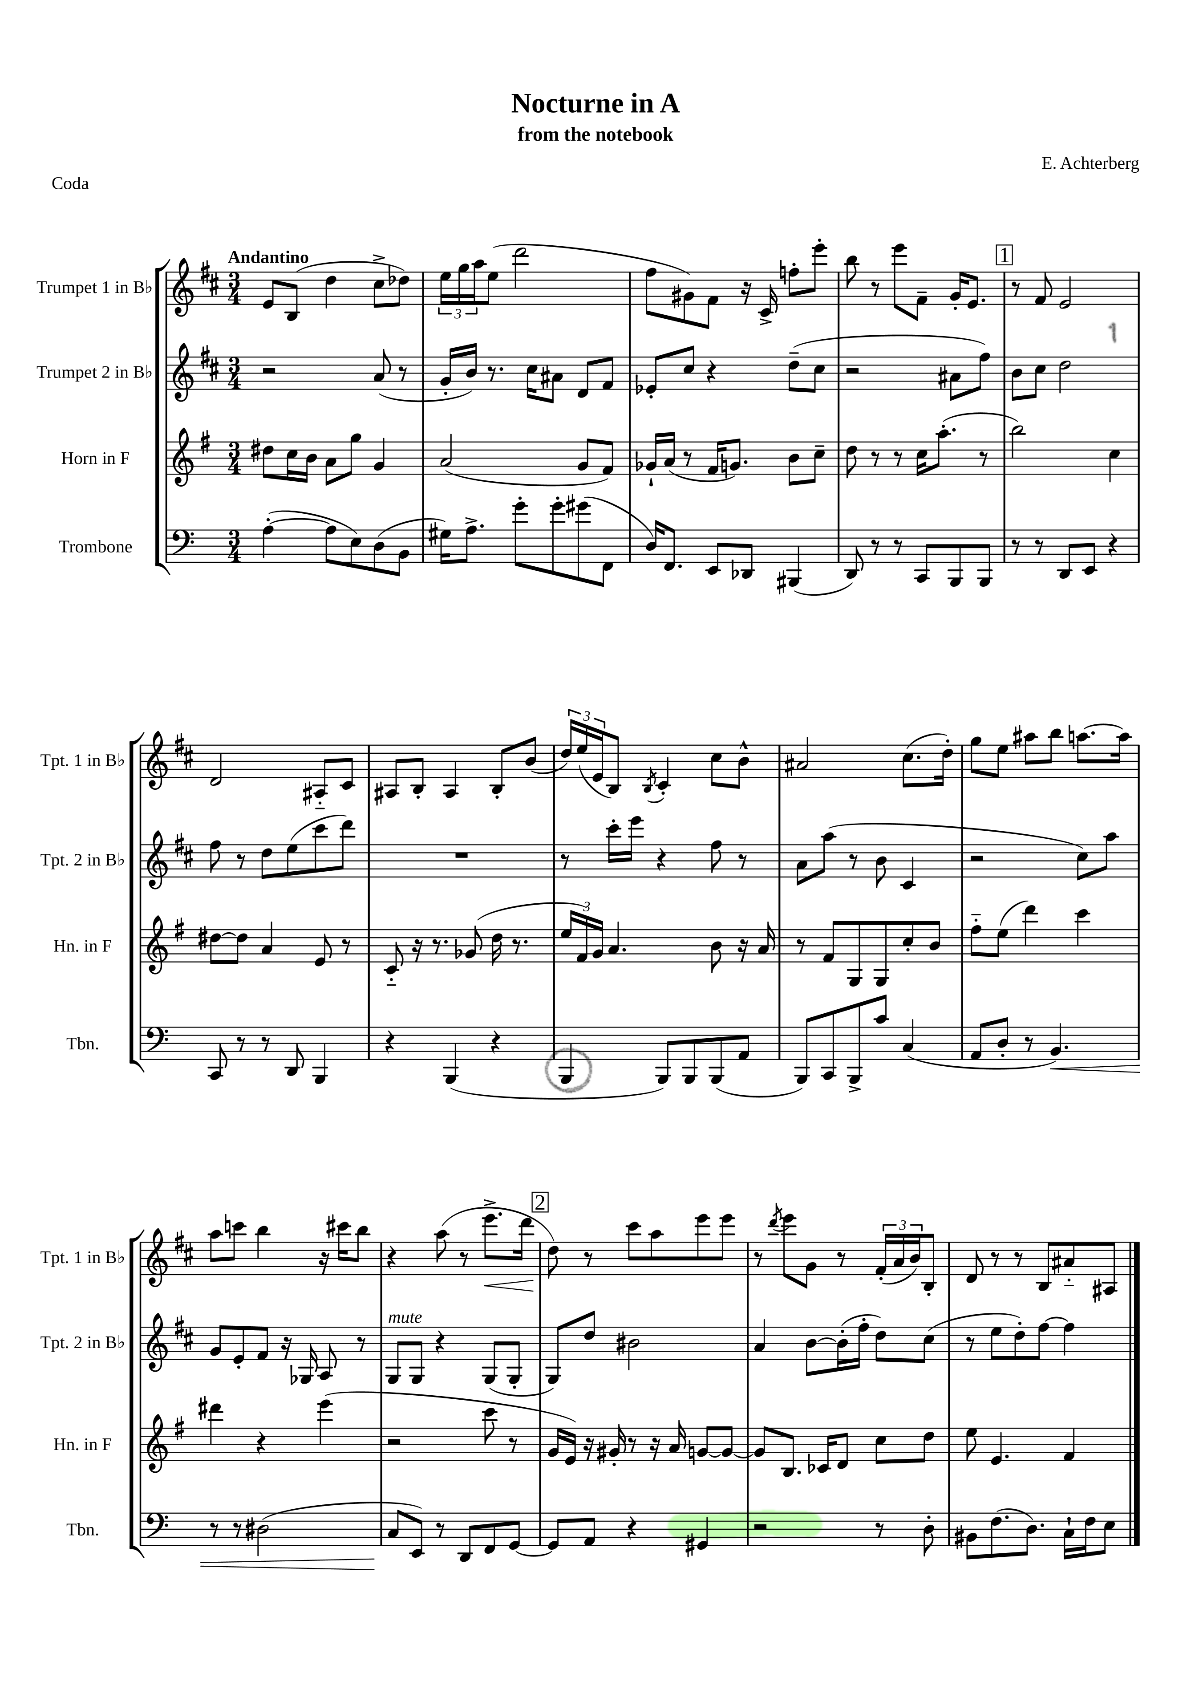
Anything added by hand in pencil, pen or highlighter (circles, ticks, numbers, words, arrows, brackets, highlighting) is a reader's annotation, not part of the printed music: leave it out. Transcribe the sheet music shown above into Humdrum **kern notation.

**kern	**dynam	**kern	**kern	**kern	**dynam
*part4	*part4	*part3	*part2	*part1	*part1
*staff4	*staff4	*staff3	*staff2	*staff1	*staff1
*I"Trombone	*	*I"Horn in F	*I"Trumpet 2 in B♭	*I"Trumpet 1 in B♭	*
*I'Tbn.	*	*I'Hn. in F	*I'Tpt. 2 in B♭	*I'Tpt. 1 in B♭	*
*clefF4	*	*clefG2	*clefG2	*clefG2	*
*k[]	*	*k[f#]	*k[f#c#]	*k[f#c#]	*
*M3/4	*	*M3/4	*M3/4	*M3/4	*
=1	=1	=1	=1	=1	=1
!	!	!	!	!LO:TX:a:B:t=Andantino	!
([4A'\	.	8dd#X\L	2r	8e/L	.
.	.	16cc\L	.	(8B/J	.
.	.	16b\JJ	.	.	.
8A\L]	.	8a\L	.	4dd\	.
8E\)	.	8gg\J	.	.	.
(8D\	.	4g/	(8a/	8cc#^\L	.
8BB\J	.	.	8r	8dd-X\J)	.
=2	=2	=2	=2	=2	=2
16G#X\KL)	.	(2a/	16g'/LL	24ee\LL	.
.	.	.	.	24gg\	.
8.A^\J	.	.	16b/JJ)	.	.
.	.	.	.	24aa\J	.
.	.	.	8.r	(8ee\J	.
8g'\L	.	.	.	2ddd\	.
.	.	.	16cc#\KL	.	.
8g'\	.	.	8a#X\J	.	.
(8g#X\	.	8g/L	8d/L	.	.
8FF\J	.	8f#/J)	8f#/J	.	.
=3	=3	=3	=3	=3	=3
16D/KL)	.	16g-X`/LL	8e-X'/L	8ff#\L	.
8.FF/J	.	(16a/JJ	.	.	.
.	.	8r	8cc#/J	8g#X\)	.
8EE/L	.	16f#/KL	4r	8f#\J	.
.	.	8.gn/J)	.	.	.
8DD-X/J	.	.	.	16r	.
.	.	.	.	16c#^/	.
(4BBB#X/	.	8b\L	(8dd~\L	8ffn'\L	.
.	.	8cc~\J	8cc#\J	8eee'\J	.
=4	=4	=4	=4	=4	=4
8DD/)	.	8dd\	2r	8bb\	.
8r	.	8r	.	8r	.
8r	.	8r	.	8eee\L	.
8CC/L	.	16cc\KL	.	8f#~\J	.
.	.	(8.aa'\J	.	.	.
8BBB/	.	.	8a#X\L	16g'/KL	.
.	.	.	.	8.e/J	.
8BBB/J	.	8r	8ff#\J)	.	.
!!LO:REH:place=s1:t=1
=5	=5	=5	=5	=5	=5
8r	.	2bb\)	8b\L	8r	.
8r	.	.	8cc#\J	8f#/	.
8DD/L	.	.	2dd\	2e/	.
8EE/J	.	.	.	.	.
4r	.	4cc\	.	.	.
!!LO:LB:g=z
=6	=6	=6	=6	=6	=6
8CC/	.	[8dd#X\L	8ff#\	2d/	.
8r	.	8dd#\J]	8r	.	.
8r	.	4a/	8dd\L	.	.
8DD/	.	.	(8ee\	.	.
4BBB/	.	8e/	8ccc#\	8A#X/L	.
.	.	8r	8ddd\J)	8c#/J	.
=7	=7	=7	=7	=7	=7
4r	.	8c/	2.r	8A#X/L	.
.	.	16r	.	8B'/J	.
.	.	8.r	.	.	.
(4BBB/	.	.	.	4A#/	.
.	.	(8g-X/	.	.	.
4r	.	16dd\	.	8B'/L	.
.	.	8.r	.	.	.
.	.	.	.	(8b/J	.
=8	=8	=8	=8	=8	=8
4BBB/	.	24ee/LL	8r	24dd/LL)	.
.	.	24f#/)	.	(24ee/	.
.	.	24g/JJ	.	24e/J	.
.	.	4.a/	16ccc#'\LL	8B/J)	.
.	.	.	16eee\JJ	.	.
.	.	.	.	8qB/	.
8BBB/L)	.	.	4r	4c#'/	.
8BBB/	.	.	.	.	.
(8BBB/	.	8b\	8ff#\	8cc#\L	.
8AA/J	.	16r	8r	8b^^\J	.
.	.	16a/	.	.	.
=9	=9	=9	=9	=9	=9
8BBB/L)	.	8r	8a\L	2a#X/	.
8CC/	.	8f#/L	(8aa\J	.	.
8BBB^/	.	8G/	8r	.	.
8c/J	.	8G/	8b\	.	.
(4C/	.	8cc'/	4c#/	(8.cc#\L	.
.	.	8b/J	.	.	.
.	.	.	.	16dd'\Jk)	.
=10	=10	=10	=10	=10	=10
8AA/L	.	8ff#\L	2r	8gg\L	.
8D'/J	.	(8ee\J	.	8ee\J	.
8r	.	4ddd\)	.	8aa#X\L	.
!	!LO:HP:b	!	!	!	!
4.BB/)	<	.	.	8bb\J	.
.	.	4ccc\	8cc#\L)	[8.aan\L	.
.	.	.	8aa\J	.	.
.	.	.	.	16aa\Jk]	.
!!LO:LB:g=z
=11	=11	=11	=11	=11	=11
8r	.	4ddd#X\	8g/L	8aa\L	.
8r	.	.	8e'/	8cccn\J	.
(2D#X\	.	4r	8f#/J	4bb\	.
.	.	.	16r	.	.
.	.	.	16G-X/	.	.
.	.	(4eee\	8A/	16r	.
.	.	.	.	16ccc#X\KL	.
.	.	.	8r	8bb\J	.
=12	=12	=12	=12	=12	=12
!	!	!	!LO:TX:a:i:t=mute	!	!
8C/L	.	2r	8G/L	4r	.
8EE/J)	[	.	8G/J	.	.
8r	.	.	4r	(8aa\	.
8DD/L	.	.	.	8r	.
!	!	!	!	!	!LO:HP:b
8FF/	.	8ccc\	(8G/L	8.eee^\L	<
[8GG/J	.	8r	8G'/J	.	.
.	.	.	.	16ddd\Jk	.
!!LO:REH:place=s1:t=2
=13	=13	=13	=13	=13	=13
8GG/L]	.	16g/LL	8G/L)	8dd\)	.
.	.	16e/JJ)	.	.	.
8AA/J	.	16r	8dd/J	8r	[
.	.	16g#X'/	.	.	.
4r	.	8r	2b#X\	8ccc#\L	.
.	.	16r	.	8aa\	.
.	.	16a/	.	.	.
4GG#X/	.	[8gn/L	.	8eee\	.
.	.	8g/J_	.	8eee\J	.
=14	=14	=14	=14	=14	=14
2r	.	8g/L]	4a/	8r	.
.	.	.	.	8qddd/	.
.	.	8.B/J	.	8eee\L	.
.	.	.	[8b\L	8g\J	.
.	.	16c-X/KL	.	.	.
.	.	8d/J	(16b'\L]	8r	.
.	.	.	16ff#'\JJ	.	.
8r	.	8cc\L	8dd\L)	(24f#'/LL	.
.	.	.	.	24a/	.
.	.	.	.	24b/J)	.
8D'\	.	8dd\J	(8cc#\J	8B'/J	.
=15	=15	=15	=15	=15	=15
8BB#X\L	.	8ee\	8r	8d/	.
(8.F\	.	4.e/	8ee\L	8r	.
.	.	.	8dd'\)	8r	.
8.D\J)	.	.	.	.	.
.	.	.	[8ff#\J	8B/L	.
16C`\LL	.	4f#/	4ff#\]	8a#X/	.
16F\J	.	.	.	.	.
8E\J	.	.	.	8A#X/J	.
==	==	==	==	==	==
*-	*-	*-	*-	*-	*-
